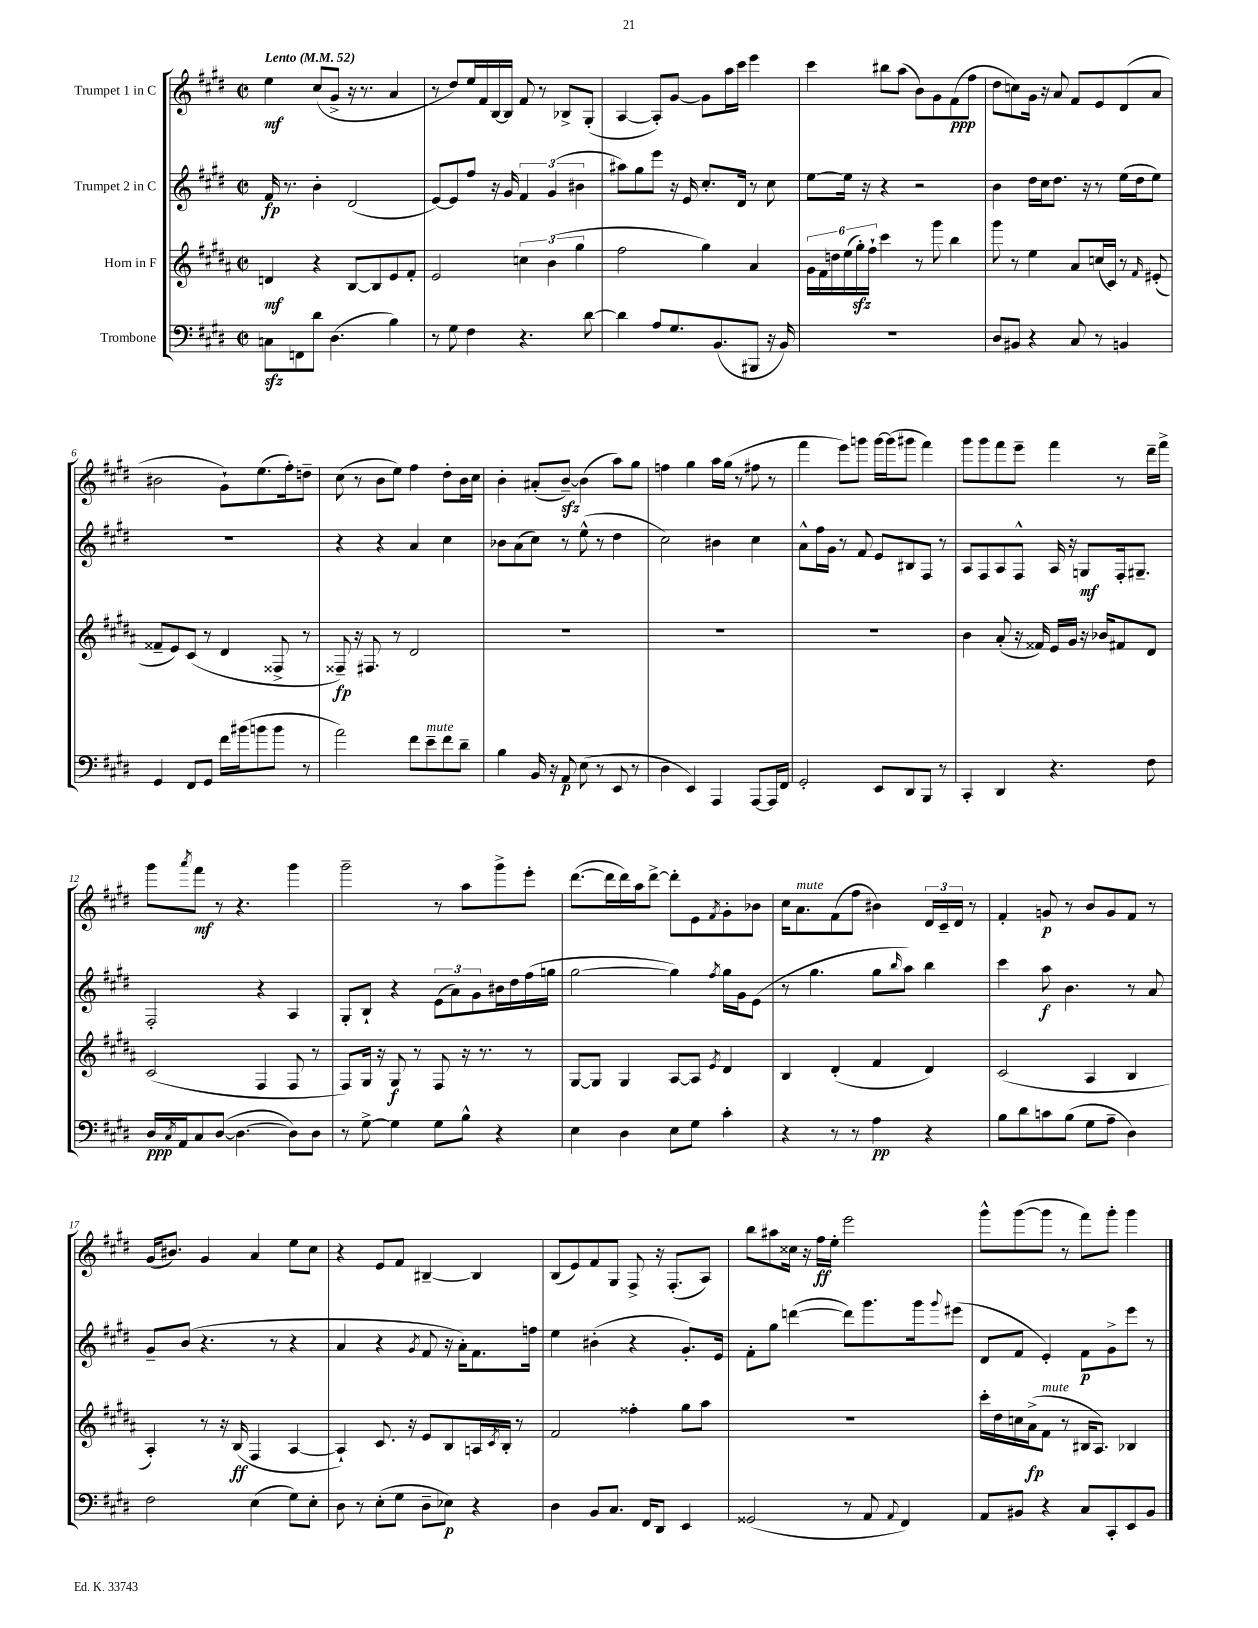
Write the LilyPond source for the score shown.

<<
\new StaffGroup <<
\new Staff = "s0" \with { instrumentName = "Trumpet 1 in C" } {
    \clef treble \key e \major \defaultTimeSignature \time 2/2 \tempo "Lento" 4 = 52
    e''4\mf cis''8( gis'8-> r16 r8. a'4 |
    r8 dis''8) e''16 fis'16 b16~ b16 fis'8 r8 bes8-> gis8-.( |
    a4~ a8-.) gis'8~ gis'8 a''16 cis'''16 e'''4 |
    cis'''4 bis''8 a''8( b'8) gis'8 fis'8\ppp( fis''8 |
    dis''8 c''8) gis'16 r16 a'8 fis'8 e'8 dis'8( a'8 |
    bis'2 gis'8-!) e''8.( fis''16-.) d''8-- |
    cis''8( r8 b'8 e''8) fis''4 dis''8-. b'16 cis''16 |
    b'4-. ais'8-.( b'8~--\sfz) b'4( a''8) gis''8 |
    f''4 gis''4 a''16 gis''16( r8 fis''8 r8 |
    fis'''4 e'''8) g'''8 g'''16~ g'''16( gis'''8 fis'''4) |
    gis'''8 gis'''8 fis'''8 e'''8-- fis'''4 r8 dis'''16-- fis'''16-> |
    gis'''8 \acciaccatura { a'''8 } fis'''8\mf r8 r4. gis'''4 |
    gis'''2-- r8 a''8 gis'''8-> e'''8-. |
    dis'''8.~( dis'''16 dis'''16) a''16 dis'''8~-> dis'''8-. e'8 \acciaccatura { fis'8 } gis'8-. bes'8 |
    cis''16 a'8.^\markup { \italic "mute" } fis'8( fis''8 bis'4) \tuplet 3/2 { dis'16 cis'16-- dis'16 } r8 |
    fis'4-. g'8\p r8 b'8 g'8 fis'8 r8 |
    gis'16( bis'8.) gis'4 a'4 e''8 cis''8 |
    r4 e'8 fis'8 bis4~-- bis4 |
    b8( e'8) fis'8 gis8 fis8-> r16 fis8.-.( a8) |
    b''8 ais''8 cisis''16 r16 fis''16\ff e''16-. e'''2 |
    gis'''8-^ gis'''8~( gis'''8 r8 fis'''8) gis'''8-. gis'''4 \bar "|." |
}
\new Staff = "s1" \with { instrumentName = "Trumpet 2 in C" } {
    \clef treble \key e \major \defaultTimeSignature \time 2/2
    fis'16\fp r8. b'4-. dis'2( |
    e'8~) e'8 fis''8 r16 gis'16 \tuplet 3/2 { fis'4 gis'4( bis'4 } |
    ais''8) gis''8 e'''8 r16 e'16 cis''8.-. dis'16 r8 cis''8 |
    e''8~ e''16 r16 r4 r2 |
    b'4 dis''16 cis''16 dis''8. r16 r8 e''16( dis''16 e''8) |
    R1 |
    r4 r4 a'4 cis''4 |
    bes'8 a'8( cis''8) r8 e''8-^( r8 dis''4 |
    cis''2) bis'4 cis''4 |
    a'8-^ fis''16 gis'16 r8 fis'8 e'8 bis8 fis8 r8 |
    a8 fis8 a8 fis8-^ a16 r16 g8\mf fis16-. gis8.-- |
    fis2-. r4 a4 |
    gis8-. b8-! r4 \tuplet 3/2 { e'8( a'8) gis'8 } bis'16 dis''16 fis''16( g''16 |
    gis''2~ gis''4) \acciaccatura { fis''8 } gis''16 gis'16 e'8( |
    r8 gis''4. gis''8 \grace { b''16 } a''8) b''4 |
    cis'''4 a''8\f b'4. r8 a'8 |
    gis'8-- b'8( r4. r8 r4 |
    a'4 r4 \acciaccatura { gis'8 } fis'8 r16 a'16-.) fis'8. f''16 |
    e''4 bis'4-.( r4 gis'8.-.) e'16 |
    fis'8-. gis''8 d'''4~( d'''8) gis'''8. gis'''16 \appoggiatura { gis'''8 } eis'''8( |
    dis'8 fis'8 e'4-.) fis'8\p gis'8-> e'''8 r8 \bar "|." |
}
\new Staff = "s2" \with { instrumentName = "Horn in F" } {
    \clef treble \key b \major \defaultTimeSignature \time 2/2
    d'4\mf r4 b8~ b8 e'8 fis'8-. |
    e'2 \tuplet 3/2 { c''4 b'4( gis''4 } |
    fis''2 gis''4) ais'4 |
    \tuplet 6/4 { gis'16 fis'16 d''16 e''16( gis''16-.\sfz) fis''16-! } cis'''4 r8 gis'''8 b''4 |
    gis'''8 r8 e''4 ais'8 c''16( cis'16) r8 \grace { fis'16 } eis'8-.( |
    fisis'8-- e'8) cis'8( r8 dis'4 fisis8-> r8 |
    fisis8--\fp) r16 fis8. r8 dis'2 |
    R1 |
    R1 |
    R1 |
    b'4 ais'8-.( r16 fisis'16) e'16 gis'16 r16 bes'16 fis'8 dis'8 |
    cis'2( fis4 fis8 r8 |
    fis8) gis16 r16 gis8\f r8 fis8 r16 r8. r8 |
    gis8~ gis8 gis4 ais8~ ais8 \acciaccatura { e'8 } dis'4 |
    b4 dis'4-.( fis'4 dis'4) |
    cis'2( ais4 b4 |
    ais4-.) r8 r16 b16\ff( fis4 ais4~ |
    ais4-!) cis'8. r16 e'8 b8 a16 \acciaccatura { cis'8 } b16-. r8 |
    fis'2 fisis''4-. gis''8 ais''8 |
    R1 |
    cis'''16-. dis''16 c''16 ais'16->\fp( fis'8^\markup { \italic "mute" } r8 bis16 ais8.) bes4 \bar "|." |
}
\new Staff = "s3" \with { instrumentName = "Trombone" } {
    \clef bass \key e \major \defaultTimeSignature \time 2/2
    c8\sfz f,8 dis'8 dis4.( b4) |
    r8 gis8 fis4 r4. dis'8~ |
    dis'4 a8 gis8. b,8.( bis,,8 r16 b,16) |
    R1 |
    dis8 bis,8 r4 cis8 r8 b,4 |
    gis,4 fis,8 gis,8 fis'16 bis'16( b'8 b'8 r8 |
    a'2) fis'8 e'8--^\markup { \italic "mute" } fis'8 dis'8-- |
    b4 b,16 r16 a,8\p e8( r8 e,8 r8 |
    dis4 e,4) a,,4 a,,8~ a,,16 fis,16 |
    gis,2-. e,8 dis,8 b,,8 r8 |
    cis,4-. dis,4 r4. fis8 |
    dis16\ppp \acciaccatura { cis8 } a,16 cis8 dis8~( dis4.~ dis8) dis8 |
    r8 gis8~-> gis4 gis8 b8-^ r4 |
    e4 dis4 e8 gis8 cis'4-. |
    r4 r8 r8 a4\pp r4 |
    b8 dis'8 c'8 b8( gis8 a8-- dis4) |
    fis2 e4( gis8) e8-. |
    dis8 r8 e8-.( gis8 dis8-- ees8\p) r4 |
    dis4 b,8 cis8. fis,16 dis,8 e,4 |
    gisis,2( r8 a,8 \appoggiatura { a,8 } fis,4) |
    a,8 bis,8 r4 cis8 cis,8-. e,8 bis,8 \bar "|." |
}
>>
>>
